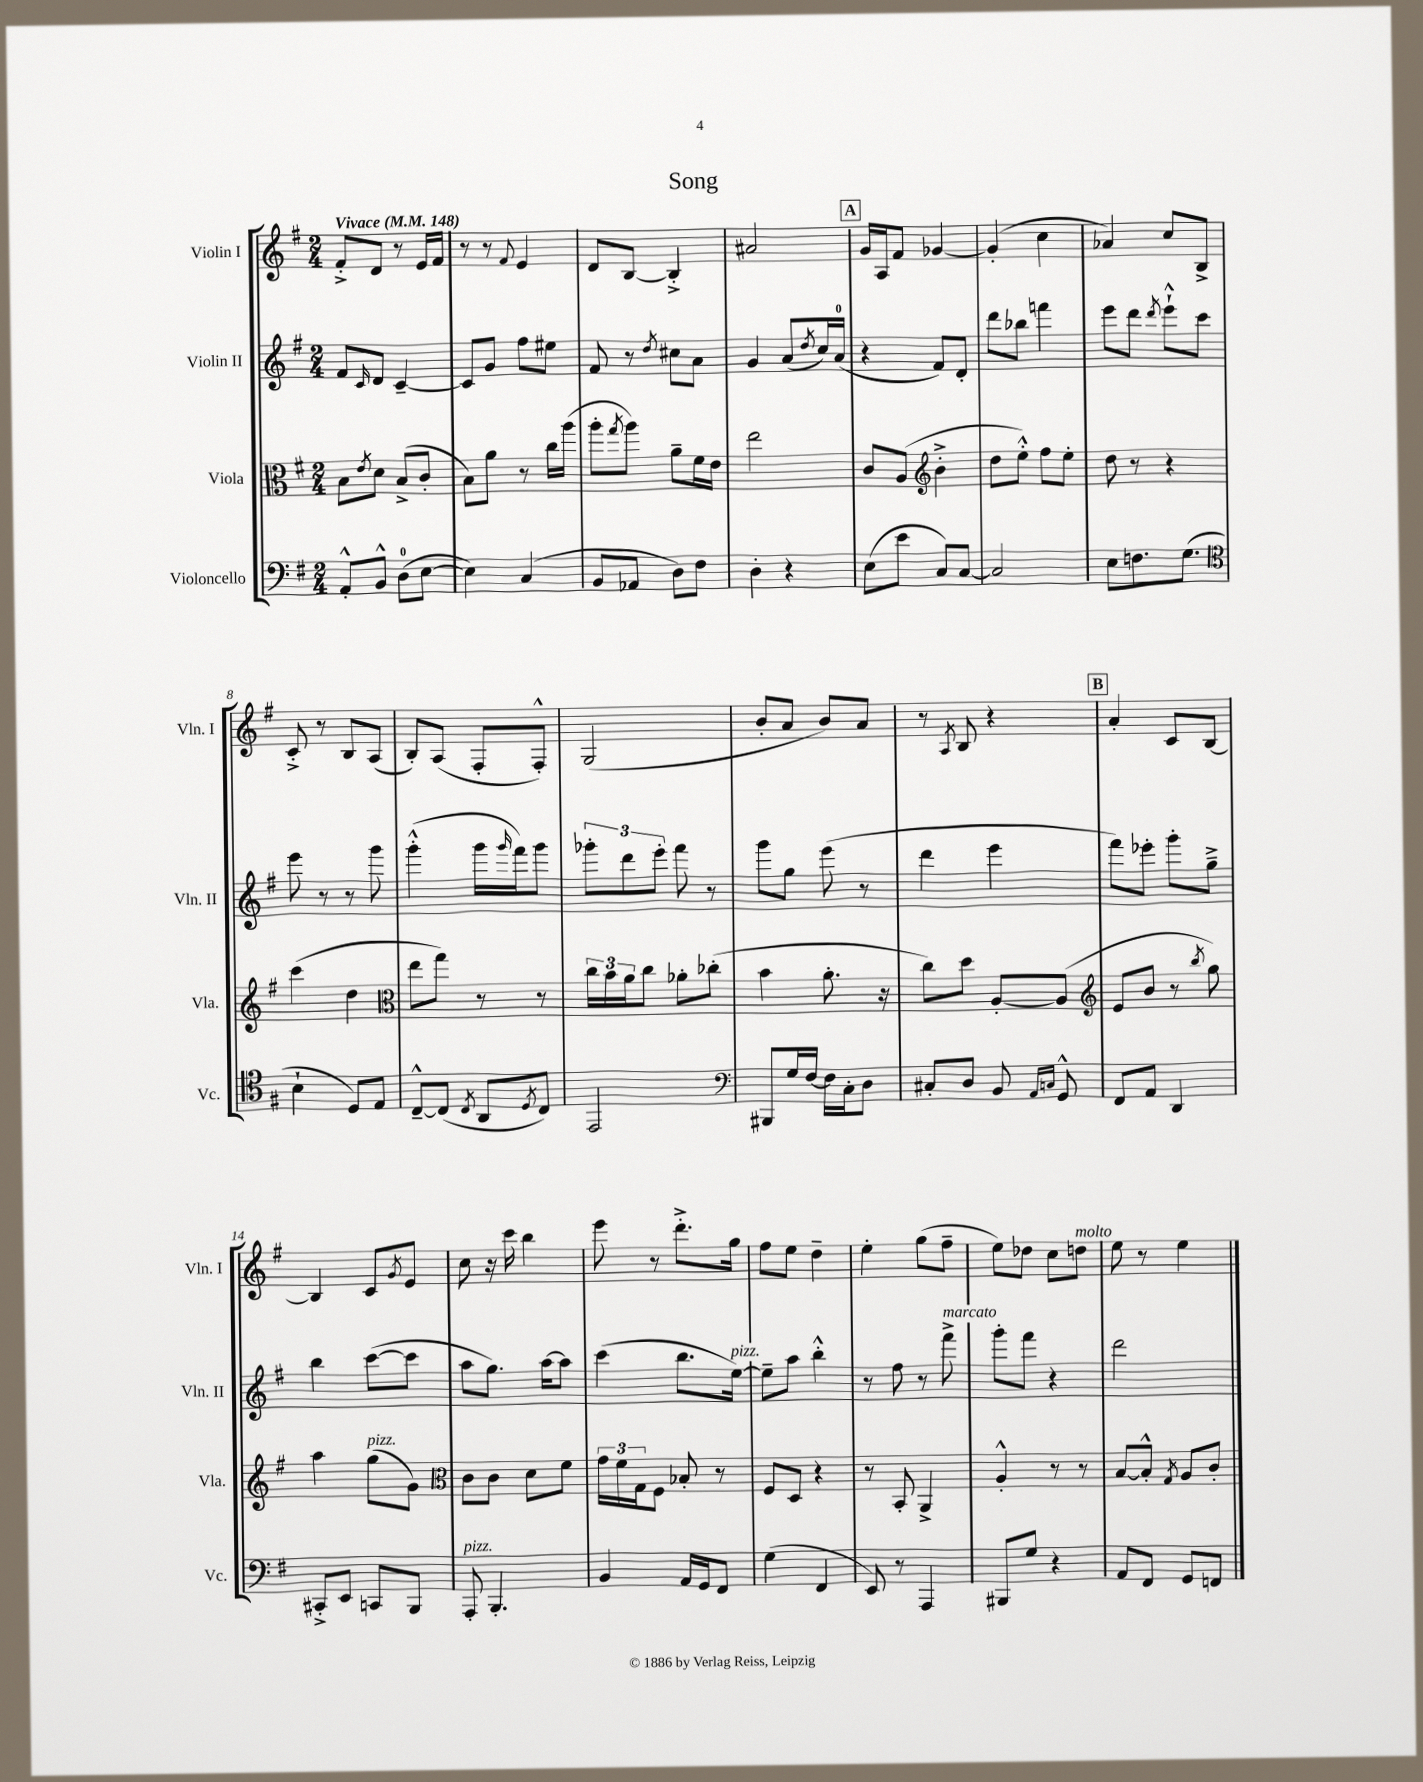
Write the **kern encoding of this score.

**kern	**kern	**kern	**kern
*staff4	*staff3	*staff2	*staff1
*clefF4	*clefC3	*clefG2	*clefG2
*k[f#]	*k[f#]	*k[f#]	*k[f#]
*M2/4	*M2/4	*M2/4	*M2/4
*MM148	*MM148	*MM148	*MM148
8AA'^^/L	8B\L	8f#/L	8f#'^/L
.	8qe/	16qqc/	.
8BB^^/J	8d\J	8d/J	8d/J
(8D\L	(8B^/L	[4c~/	8r
[8E\J	8c'/J	.	16e/LL
.	.	.	16f#/JJ
=	=	=	=
4E\])	8B\L)	8c/]L	8r
.	8a\J	8g/J	8r
.	.	.	8qqf#/
(4C/	8r	8ff#\L	4e/
.	16cc\LL	8ee#\J	.
.	(16aa\JJ	.	.
=	=	=	=
8BB/L	8aa'\L	8f#/	8d/L
.	8qgg/	.	.
8AA-/J	8aa\J)	8r	[8B/J
.	.	8qdd/	.
8D\L)	8a~\L	8cc#\L	4B'^/]
8F#\J	16f#\L	8a\J	.
.	16e\JJ	.	.
=	=	=	=
4D'\	2ee\	4g/	2a#/
4r	.	(8a/L	.
.	.	8qdd/	.
.	.	16cc/L)	.
.	.	(16a/JJ	.
=	=	=	=
(8E\L	8c/L	4r	16g/LL
.	.	.	16A/J
8e\J	(8A/J	.	8f#/J
*	*clefG2	*	*
8C/L)	4b'^\	8f#/L)	[4g-/
[8C/J	.	8d'/J	.
=	=	=	=
2C/]	8dd\L	8ddd\L	(4g-'/]
.	8ee'^^\J)	8bb-\J	.
.	8ff#\L	4fff\	4cc\
.	8ee'\J	.	.
=	=	=	=
8E\L	8dd\	8eee\L	4a-/)
8.F\	8r	8ddd\J	.
.	.	8qddd/	.
.	4r	8eee`^^\L	8cc/L
(8.G\J	.	.	.
.	.	8ccc\J	8B^/J
=	=	=	=
*clefC4	*	*	*
4B`\	(4ccc\	8eee\	8c'^/
.	.	8r	8r
8D/L)	4dd\	8r	8B/L
8E/J	.	8ggg\	(8A/J
=	=	=	=
*	*clefC3	*	*
[8C~^^/L	8ee\L	(4ggg'^^\	8B'/L)
(8C/]J	8gg\J)	.	(8A/J
8qC/	.	.	.
8AA/L	8r	16ggg\LL	8F#'/L
.	.	16qqggg/	.
.	.	16fff#\J)	.
8qD/	.	.	.
8C/J)	8r	8ggg\J	8F#'^^/J)
=	=	=	=
2EE/	24cc\LL	12ggg-'\L	(2G/
.	24b\	.	.
.	24a\J	12ddd\	.
.	8cc\J	.	.
.	.	12eee'\J	.
.	8a-'\L	8fff#\	.
.	(8cc-'\J	8r	.
=	=	=	=
*clefF4	*	*	*
8BBB#/L	4b\	8ggg\L	8b'/L
16G/L	.	8gg\J	8a/J
[16F#/JJ	.	.	.
16F#\]LL	8.a'\	(8eee\	8b/L)
16C'\J	.	.	.
8D\J	.	8r	8a/J
.	16r	.	.
=	=	=	=
8C#'/L	8cc\L)	4ddd\	8r
.	.	.	8qA/
8D/J	8dd\J	.	8B/
8BB/	[8A'/L	4eee\	4r
16qqAA/LL	.	.	.
16qqC/JJ	.	.	.
8GG^^/	(8A/]J	.	.
=	=	=	=
*	*clefG2	*	*
8FF#/L	8e/L	8fff#\L)	4a'/
8AA/J	8b/J	8eee-'\J	.
4DD/	8r	8ggg'\L	8c/L
.	8qbb/	.	.
.	8gg\)	8gg~^\J	[8B/J
=	=	=	=
8CC#'^/L	4aa\	4bb\	4B/]
8EE/J	.	.	.
8CC/L	(8gg\L	([8ccc\L	8c/L
.	.	.	8qg/
8BBB/J	8g\J)	8ccc\]J	8e/J
=	=	=	=
*	*clefC3	*	*
8AAA'/	8c\L	8aa\L	8cc\
4.BBB'/	8c\J	8.gg\J)	16r
.	.	.	16ccc\
.	8d\L	.	4bb\
.	.	[16aa\LK	.
.	8f#\J	8aa\]J	.
=	=	=	=
4BB/	24g\LL	(4ccc\	8eee\
.	24f#\	.	.
.	24G\J	.	.
.	8F#\J	.	8r
16AA/LL	8B-'/	8.bb\L	8.ddd'^\L
16GG/J	.	.	.
8FF#/J	8r	.	.
.	.	[16ee\Jk)	16gg\Jk
=	=	=	=
(4G\	8F#/L	8ee~\]L	8ff#\L
.	8D/J	8aa\J	8ee\J
4FF#/	4r	4bb'^^\	4dd~\
=	=	=	=
8EE/)	8r	8r	4ee'\
8r	8BB'/	8ff#\	.
4AAA/	4AA^/	8r	(8gg\L
.	.	8fff#^\	8ff#~\J
=	=	=	=
8BBB#/L	4A'^^/	8ggg'\L	8ee\L)
8G/J	.	8fff#\J	8dd-\J
4r	8r	4r	8cc\L
.	8r	.	8dd\J
=	=	=	=
8AA/L	[8B/L	2ddd\	8ee\
8FF#/J	8B'^^/]J	.	8r
.	8qG/	.	.
8GG/L	8A/L	.	4ee\
8FF/J	8c'/J	.	.
==	==	==	==
*-	*-	*-	*-
